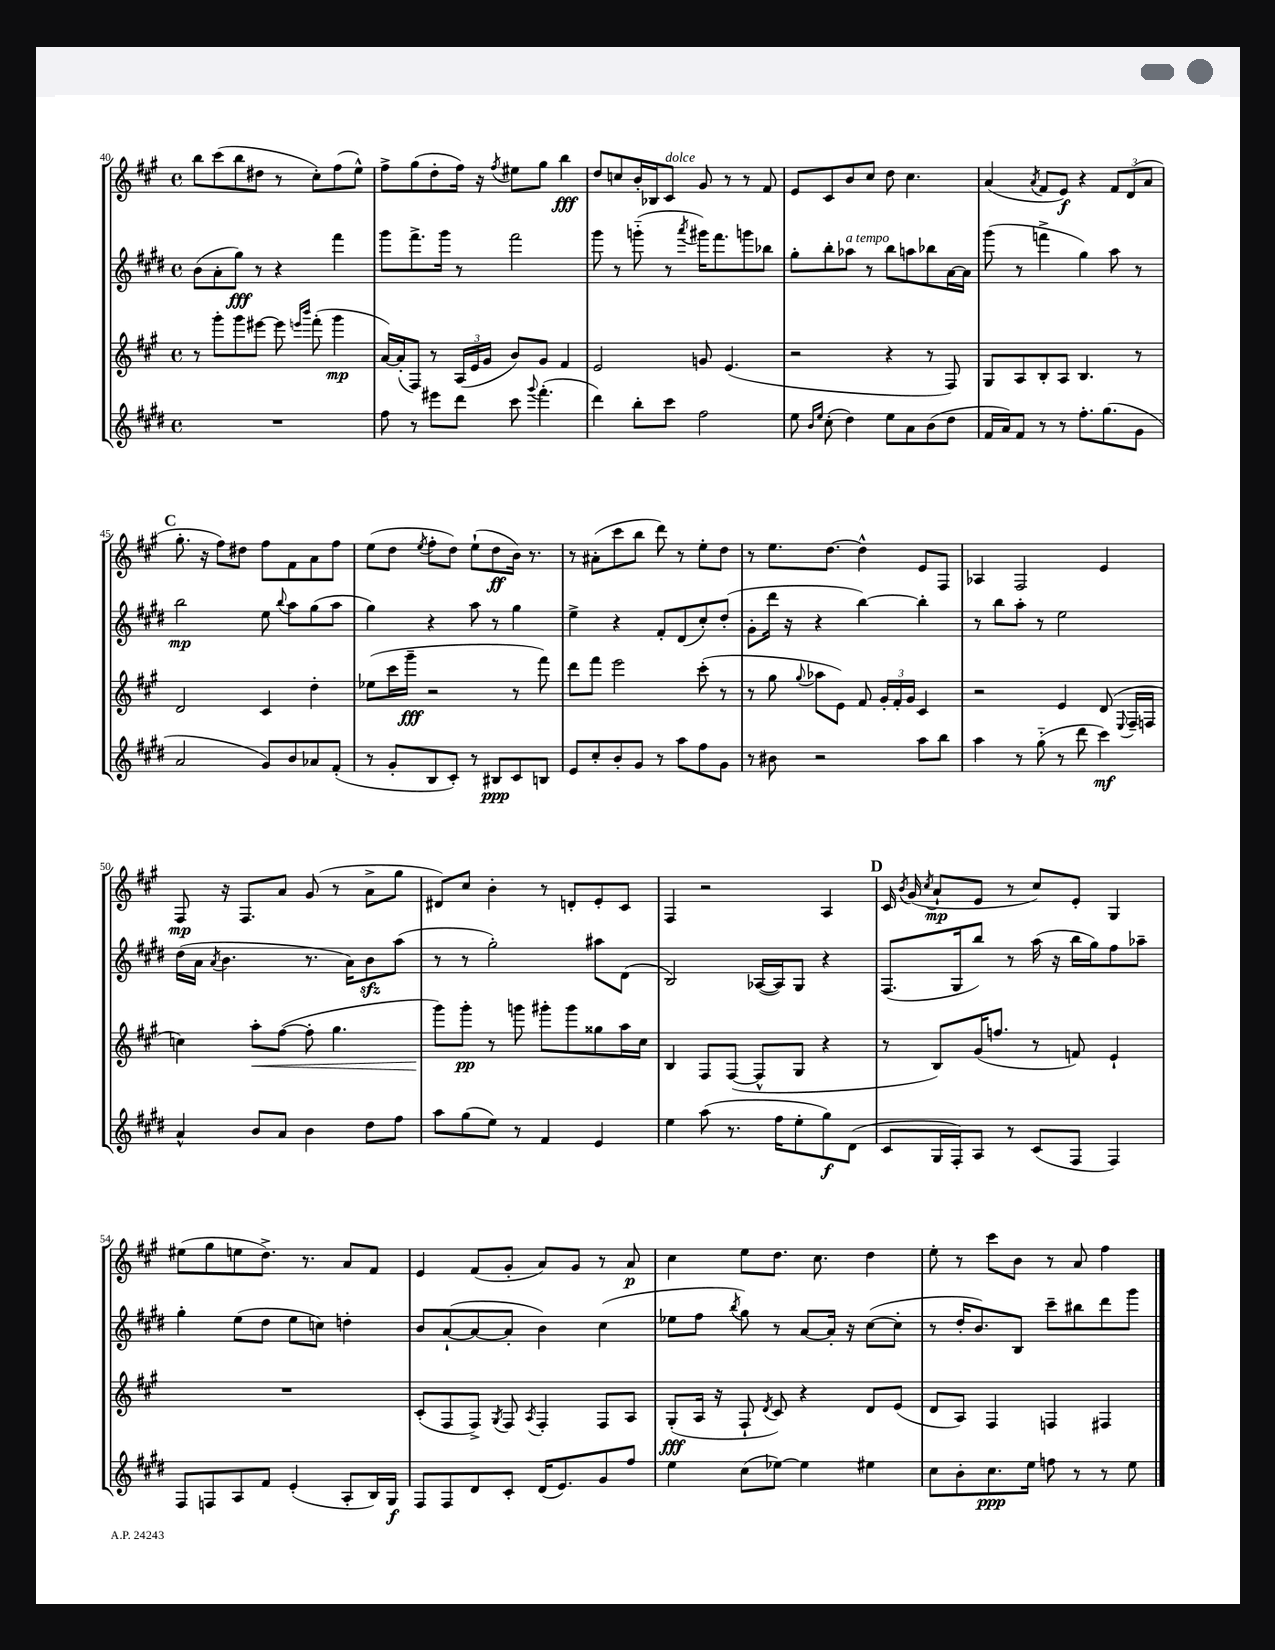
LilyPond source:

<<
\new StaffGroup <<
\new Staff = "s0" {
    \clef treble \key a \major \defaultTimeSignature \time 4/4
    \autoBeamOff b''8[ cis'''8( b''8 dis''8] r8 cis''8[-.) fis''8( e''8]-^) |
    fis''8[-> gis''8( d''8-. fis''16]) r16 \acciaccatura { fis''8 } eis''8[ gis''8] b''4\fff |
    d''8[ c''8 b'16-. bes16 cis'8]^\markup { \italic "dolce" } gis'8 r8 r8 fis'8 |
    e'8[ cis'8 b'8 cis''8] d''8 cis''4. |
    a'4( \acciaccatura { a'8 } fis'8[ e'8]\f) r4 \tuplet 3/2 { fis'8[ d'8( a'8] } |
    \mark \markup { \bold "C" } gis''8.-. r16 fis''8[) dis''8] fis''8[ fis'8 a'8 fis''8] |
    e''8[( d''8] \acciaccatura { e''8 } fis''8[-. d''8]) e''8[-!( d''8\ff b'16]) r8. |
    r8 ais'8[-.( cis'''8 b''8] d'''8) r8 e''8[-. d''8] |
    r8 e''8.[ d''8.]~ d''4-^ e'8[ fis8] |
    aes4 fis2 e'4 |
    fis8\mp r16 fis8.[ a'8] gis'8( r8 a'8[-> gis''8] |
    dis'8[) cis''8] b'4-. r8 d'8[-. e'8-. cis'8] |
    fis4 r2 a4 |
    \mark \markup { \bold "D" } cis'16 \acciaccatura { b'8 } gis'16( \acciaccatura { cis''8 } a'8[-!\mp e'8] r8 cis''8[) e'8]-. gis4 |
    eis''8[( gis''8 e''8 d''8.]->) r8. a'8[ fis'8] |
    e'4 fis'8[( gis'8]-. a'8[) gis'8] r8 a'8\p |
    cis''4 e''8[ d''8.] cis''8. d''4 |
    e''8-. r8 cis'''8[ b'8] r8 a'8 fis''4 \bar "|." |
}
\new Staff = "s1" {
    \clef treble \key e \major \defaultTimeSignature \time 4/4
    \autoBeamOff b'8[( a'8-. gis''8]\fff) r8 r4 fis'''4 |
    gis'''8[ fis'''8.-> gis'''16] r8 fis'''2 |
    gis'''8 r8 g'''8-_( r8 \acciaccatura { a'''8 } gis'''16[) fis'''8. g'''8 bes''8] |
    gis''8[-. b''8-. aes''8]^\markup { \italic "a tempo" } r8 b''8[ a''8 bes''8 a'16~ a'16] |
    gis'''8( r8 f'''4-> gis''4) a''8 r8 |
    \mark \markup { \bold "C" } b''2\mp e''8 \appoggiatura { b''8 } a''8[ gis''8( a''8] |
    gis''4) r4 a''8 r8 gis''4 |
    e''4-> r4 fis'8[-. dis'8( cis''8-.) dis''8]-.( |
    gis'8[-. dis'''16] r16 r4 b''4~) b''4-. |
    r8 b''8[ a''8]-. r8 e''2 |
    dis''16[( a'16] \acciaccatura { a'8 } b'4. r8. a'16[) b'8\sfz a''8]( |
    r8 r8 gis''2-.) ais''8[ dis'8]( |
    b2) aes16[~( aes16) gis8] r4 |
    \mark \markup { \bold "D" } fis8.[( gis16 b''8]) r8 a''16( r16 b''16[ gis''16) fis''8 aes''8]-- |
    gis''4-. e''8[( dis''8] e''8[ c''8]) d''4-. |
    b'8[ a'8~-!( a'8~ a'8]-. b'4) cis''4( |
    ees''8[ fis''8] \acciaccatura { b''8 } gis''8) r8 a'8[~ a'16]-. r16 cis''8[~( cis''8]-. |
    r8 dis''16[-. b'8.) b8] cis'''8[-- bis''8 dis'''8 gis'''8] \bar "|." |
}
\new Staff = "s2" {
    \clef treble \key a \major \defaultTimeSignature \time 4/4
    \autoBeamOff r8 gis'''8[-. gis'''8 eis'''8]~ eis'''8 \grace { e'''16[ b'''16] } fis'''8-.( gis'''4\mp |
    a'16[~) a'16-.( fis8]) r8 \tuplet 3/2 { a16[( e'16 gis'16] } b'8[) gis'8] fis'4 |
    e'2 g'8 e'4.( |
    r2 r4 r8 fis8) |
    gis8[ a8 b8-. a8] b4. r8 |
    \mark \markup { \bold "C" } d'2 cis'4 d''4-. |
    ees''8[( cis'''16 gis'''16]--\fff r2 r8 fis'''8) |
    d'''8[ fis'''8] e'''2 cis'''8-.( r8 |
    r8 gis''8 \appoggiatura { gis''8 } aes''8[ e'8]) fis'8 \tuplet 3/2 { gis'16[-. fis'16-. gis'16] } cis'4 |
    r2 e'4 d'8( \appoggiatura { e8 } fis16[-- f16] |
    c''4) a''8[-.\< fis''8]~( fis''8-. gis''4. |
    gis'''8[\!) gis'''8]-.\pp r8 g'''8 gis'''8[-. gis'''8 gisis''8 a''16 cis''16] |
    b4 fis8[ fis8]~( fis8[-^ gis8] r4 |
    \mark \markup { \bold "D" } r8 b8[) gis'16( f''8.] r8 f'8) e'4-! |
    R1 |
    cis'8[-.( fis8 fis8]->) \acciaccatura { gis8 } fis8 \acciaccatura { a8 } fis4-. fis8[ a8] |
    gis8[-.\fff( a16] r16 fis8-! \acciaccatura { d'8 } cis'8) r4 d'8[ e'8]( |
    d'8[ a8]) fis4 f4 fis4 \bar "|." |
}
\new Staff = "s3" {
    \clef treble \key e \major \defaultTimeSignature \time 4/4
    \autoBeamOff R1 |
    fis''8 r8 eis'''8[ dis'''8] cis'''8 \appoggiatura { gis'''8 } fis'''4.-.( |
    dis'''4) b''8[-. cis'''8] fis''2 |
    e''8 \grace { b'16[ e''16] } cis''8-.( dis''4) e''8[ a'8 b'8( dis''8] |
    fis'16[ a'16) fis'8] r8 r8 fis''8.[-. gis''8.( gis'8] |
    \mark \markup { \bold "C" } a'2 gis'8[) b'8 aes'8 fis'8]-.( |
    r8 gis'8[-. b8 cis'8]-.) r8 bis8[\ppp cis'8 b8] |
    e'8[ cis''8-. b'8-. gis'8] r8 a''8[ fis''8 gis'8] |
    r8 bis'8 r2 a''8[ b''8] |
    a''4 r8 gis''8-_( r8 dis'''8 cis'''4\mf) |
    a'4-^ b'8[ a'8] b'4 dis''8[ fis''8] |
    a''8[ gis''8( e''8]) r8 fis'4 e'4 |
    e''4 a''8( r8. fis''16[ e''8-. gis''8\f) dis'8]( |
    \mark \markup { \bold "D" } cis'8[ gis16 fis16-.) a8] r8 cis'8[( fis8] fis4) |
    fis8[ f8 a8 fis'8] e'4-.( a8[-. b16) gis16]\f |
    fis8[ fis8 dis'8 cis'8]-. dis'16[( e'8.) gis'8 fis''8] |
    e''4 cis''8[( ees''8]~) ees''4 eis''4 |
    cis''8[ b'8-. cis''8.\ppp e''16] f''8 r8 r8 e''8 \bar "|." |
}
>>
>>
\layout { \context { \Score currentBarNumber = #40 } }
